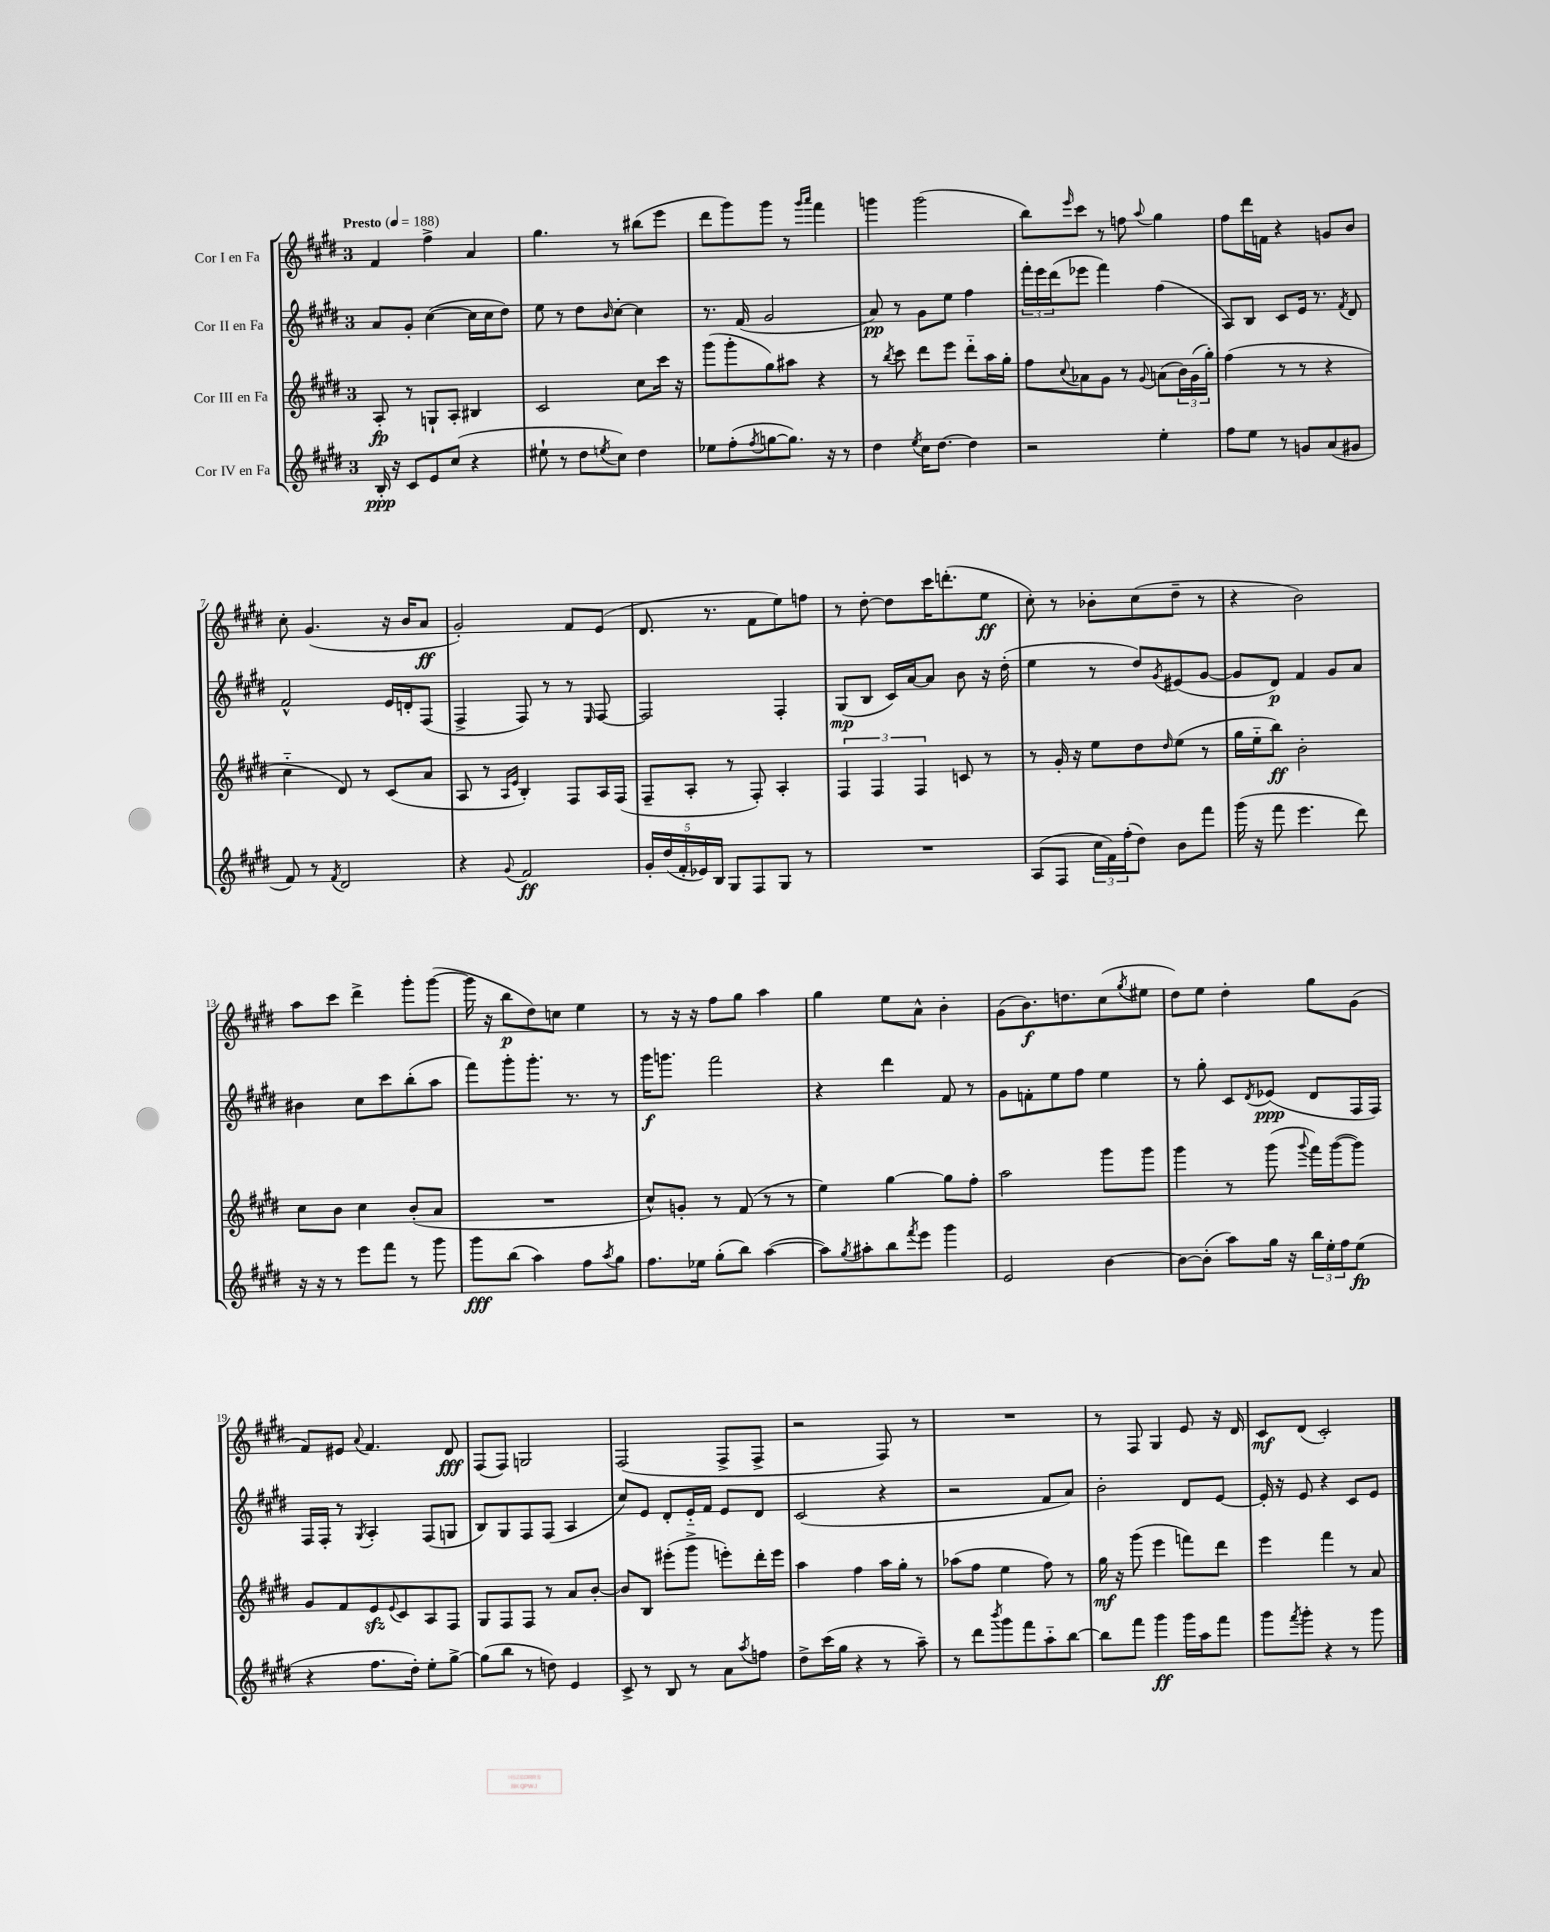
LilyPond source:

<<
\new StaffGroup <<
\new Staff = "s0" \with { instrumentName = "Cor I en Fa" } {
    \clef treble \key e \major \once \override Staff.TimeSignature.style = #'single-digit \time 3/4 \tempo "Presto" 4 = 188
    fis'4 fis''4-> a'4 |
    gis''4. r8 bis''8( e'''8 |
    dis'''8 gis'''8) gis'''8 r8 \grace { gis'''16 a'''16 } fis'''4 |
    g'''4 g'''2( |
    b''8) \grace { e'''16 } cis'''8 r8 f''8 \appoggiatura { a''8 } gis''4 |
    fis''8 dis'''16 f'16 r4 g'8 b'8 |
    cis''8-. gis'4.( r16 b'16 a'8\ff |
    gis'2-.) fis'8 e'8( |
    dis'8. r8. fis'8 e''8) f''8 |
    r8 dis''8~-. dis''8 cis'''16 d'''8.-.( e''8\ff |
    cis''8-.) r8 bes'8-. cis''8( dis''8-- r8 |
    r4 b'2) |
    a''8 cis'''8 dis'''4-> gis'''8-. gis'''8~( |
    gis'''16 r16 b''8\p dis''8) c''8 e''4 |
    r8 r16 r16 fis''8 gis''8 a''4 |
    gis''4 e''8 a'8-^ b'4-. |
    gis'8( b'8.\f) d''8. cis''8( \acciaccatura { gis''8 } eis''8 |
    dis''8) e''8 dis''4-. gis''8 gis'8( |
    fis'8) eis'8 \appoggiatura { a'8 } fis'4. dis'8\fff |
    fis8( fis8) g2 |
    fis2( fis8-> fis8-> |
    r2 fis8) r8 |
    R2. |
    r8 fis8 gis4 e'8 r16 dis'16 |
    cis'8\mf dis'8( cis'2-.) \bar "|." |
}
\new Staff = "s1" \with { instrumentName = "Cor II en Fa" } {
    \clef treble \key e \major \once \override Staff.TimeSignature.style = #'single-digit \time 3/4
    a'8 gis'8-. cis''4~( cis''16 cis''16 dis''8) |
    e''8 r8 dis''8 \grace { b'16 } cis''8~-. cis''4 |
    r8. fis'16( gis'2 |
    a'8\pp) r8 gis'8 e''8 fis''4 |
    \tuplet 3/2 { fis'''16-. e'''16 dis'''16( } ees'''8 fis'''4) fis''4( |
    a8) b8 cis'8 e'16 r8. \acciaccatura { fis'8 } dis'8 |
    fis'2-^ e'16 d'16-. fis8( |
    fis4-> fis8) r8 r8 \grace { e16 } fis8~ |
    fis2 fis4-. |
    gis8\mp( b8 cis'16) a'16~ a'8 b'8 r16 dis''16-.( |
    e''4 r8 dis''8) \acciaccatura { gis'8 } eis'8( gis'8~ |
    gis'8 dis'8\p) fis'4 gis'8 a'8 |
    bis'4 cis''8 cis'''8 b''8-.( a''8 |
    fis'''8) gis'''8-. gis'''8.-. r8. r8 |
    gis'''16\f g'''8. fis'''2 |
    r4 dis'''4 fis'8 r8 |
    gis'8 f'8-. e''8 fis''8 e''4 |
    r8 gis''8-. cis'8 \acciaccatura { dis'8 } ees'8\ppp( dis'8 fis16 fis16) |
    fis16 fis16-. r8 \acciaccatura { gis8 } a4-. fis8( g8 |
    b8) gis8 fis8 fis8( a4 |
    cis''8) e'8 dis'8-. e'16-_ fis'16 e'8 dis'8 |
    cis'2( r4 |
    r2 fis'8 a'8) |
    b'2-. dis'8 e'8~ |
    e'16-. r16 e'8 r4 cis'8 e'8 \bar "|." |
}
\new Staff = "s2" \with { instrumentName = "Cor III en Fa" } {
    \clef treble \key e \major \once \override Staff.TimeSignature.style = #'single-digit \time 3/4
    a8-.\fp r8 g8-! a8-. bis4 |
    cis'2 cis''8 cis'''16 r16 |
    gis'''8( gis'''8-. gis''8) ais''8 r4 |
    r8 \acciaccatura { b''8 } cis'''8 dis'''8 e'''8 dis'''8-_ a''16 gis''16-. |
    fis''8 \appoggiatura { cis''8 } aes'8 gis'8 r8 \appoggiatura { gis'8 } a'8( \tuplet 3/2 { b'16) gis'16( gis''16-.) } |
    fis''4( r8 r8 r4 |
    cis''4-_ dis'8) r8 cis'8( a'8 |
    a8 r8 \grace { a16 e'16 } b4-.) fis8 a16 fis16( |
    fis8-- a8-. r8 fis8-.) a4-. |
    \tuplet 3/2 { fis4 fis4 fis4 } c'8 r8 |
    r8 gis'16-. r16 e''8 dis''8 \grace { dis''16 } e''8( r8 |
    gis''16 e''16-_ b''8\ff) b'2-. |
    cis''8 b'8 cis''4 b'8-.( a'8 |
    R2. |
    cis''8-^) g'8-. r8 fis'8( r8 r8 |
    e''4) gis''4~ gis''8 fis''8-. |
    a''2 gis'''8 gis'''8 |
    gis'''4 r8 gis'''8( \appoggiatura { gis'''8 } fis'''16) gis'''16~( gis'''8) |
    gis'8 fis'8 e'8\sfz \appoggiatura { e'8 } cis'8 a8 fis8 |
    gis8 fis8 fis8 r8 a'8 b'8~-. |
    b'8 b8 eis'''8-.( gis'''8-> e'''8-.) dis'''16-. e'''16 |
    a''4 fis''4 a''16 gis''16-. r8 |
    aes''8( fis''8 e''4 fis''8) r8 |
    gis''16\mf r16 gis'''8( e'''4 f'''8) dis'''8 |
    e'''4 fis'''4 r8 a'8 \bar "|." |
}
\new Staff = "s3" \with { instrumentName = "Cor IV en Fa" } {
    \clef treble \key e \major \once \override Staff.TimeSignature.style = #'single-digit \time 3/4
    b16-.\ppp r16 cis'8 e'8 cis''8( r4 |
    eis''8-! r8 dis''8 \acciaccatura { e''8 } cis''8) dis''4 |
    ees''8 fis''8-.( \acciaccatura { fis''8 } g''8~ g''8.) r16 r8 |
    dis''4 \acciaccatura { e''8 } cis''16 dis''8.~ dis''4 |
    r2 e''4-. |
    fis''8 e''8 r8 g'8 a'8( gis'8 |
    fis'8) r8 \acciaccatura { fis'8 } dis'2 |
    r4 \appoggiatura { gis'8 } fis'2\ff |
    \tuplet 5/4 { gis'16-. dis''16( fis'16-. ees'16) b16 } gis8 fis8 gis8 r8 |
    R2. |
    a8( fis8 \tuplet 3/2 { cis''16 fis'16) fis''16-.( } dis''8) b'8 fis'''8 |
    gis'''16( r16 fis'''8 e'''4. dis'''8) |
    r16 r16 r8 e'''8 fis'''8 r8 gis'''8 |
    gis'''8\fff b''8( a''4) fis''8 \acciaccatura { a''8 } gis''8 |
    fis''8. ees''16 gis''8-.( b''8) a''4~( |
    a''8) \acciaccatura { gis''8 } ais''8-. b''8 \acciaccatura { fis'''8 } e'''8 gis'''4 |
    e'2 b'4~ |
    b'8~ b'8-.( a''8) gis''16 r16 \tuplet 3/2 { b''16 e''16-. fis''16 } e''8\fp( |
    r4 fis''8. dis''16-.) e''8-. gis''8~-> |
    gis''8( b''8 r8 d''8) e'4 |
    cis'8-> r8 b8 r8 a'8 \acciaccatura { a''8 } f''8 |
    dis''8-> cis'''16( gis''16 r4 r8 a''8--) |
    r8 dis'''8 \acciaccatura { b'''8 } gis'''8 fis'''8 a''8-_ b''8~ |
    b''8 fis'''8 gis'''4\ff gis'''16 a''16 fis'''8 |
    gis'''8 \acciaccatura { fis'''8 } gis'''8-. r4 r8 gis'''8 \bar "|." |
}
>>
>>
